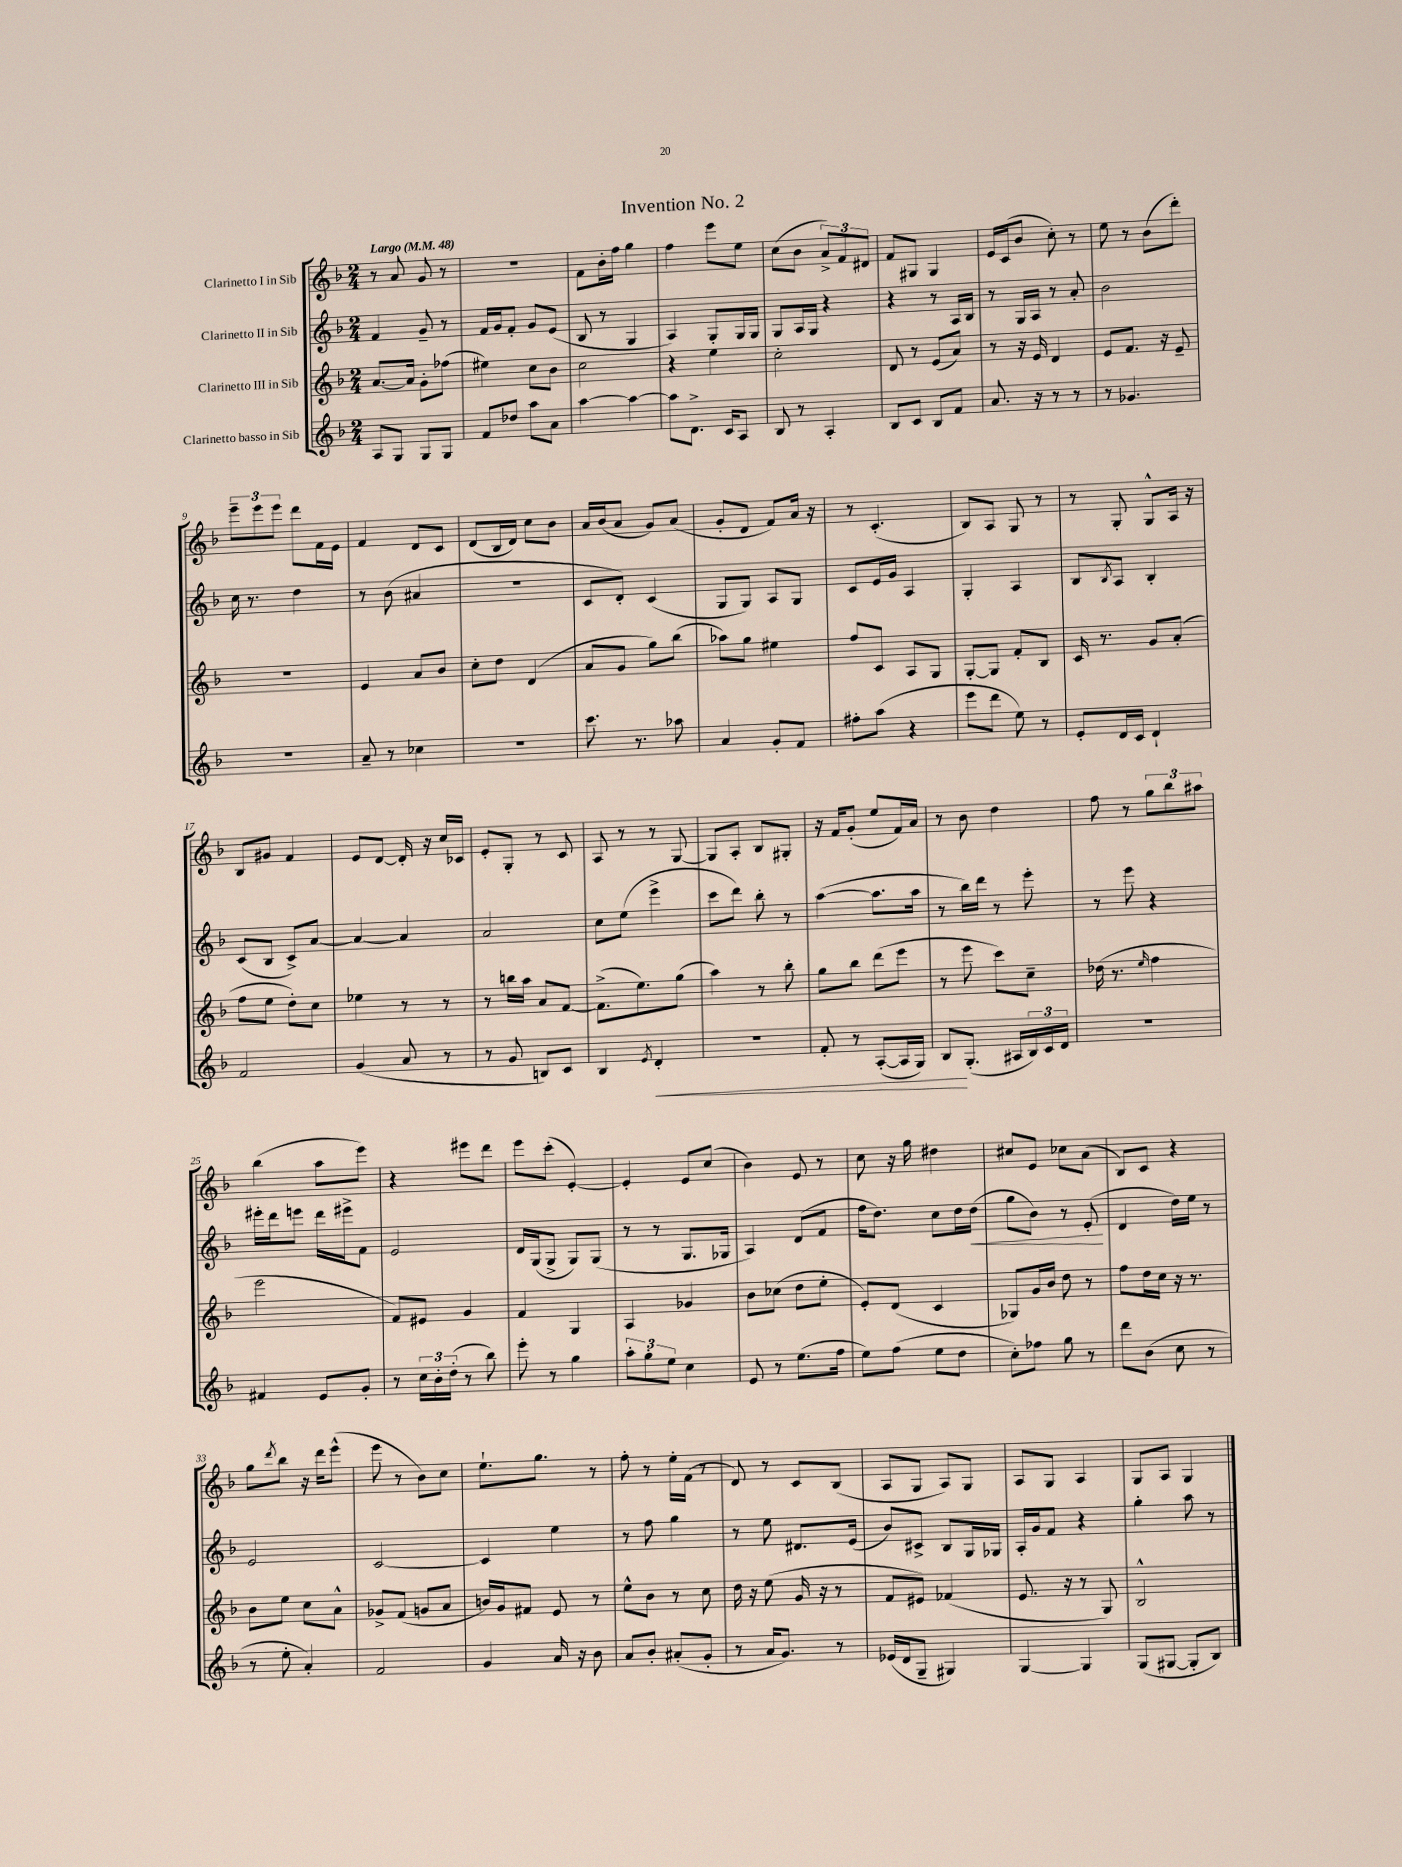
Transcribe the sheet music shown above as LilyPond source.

\header { title = "Invention No. 2" }
<<
\new StaffGroup <<
\new Staff = "s0" \with { instrumentName = "Clarinetto I in Sib" } {
    \clef treble \key f \major \numericTimeSignature \time 2/4 \tempo "Largo" 4 = 48
    r8 a'8 g'8 r8 |
    r2 |
    f'8 bes'16-. f''16 g''4 |
    f''4 e'''8 e''8 |
    c''8( bes'8 \tuplet 3/2 { a'8->) f'8 dis'8 } |
    f'8 gis8 gis4 |
    e'16 c'16( bes'8 c''8-.) r8 |
    e''8 r8 bes'8( d'''8-.) |
    \tuplet 3/2 { e'''8-- e'''8 e'''8 } d'''8 f'16 e'16 |
    f'4 d'8 c'8 |
    d'8( bes16 d'16) c''8 bes'8 |
    a'16 bes'16( a'8 g'8) a'8( |
    g'8-. d'8 f'8) a'16 r16 |
    r8 c'4.-.( |
    bes8) a8 g8 r8 |
    r8 g8-. g8-^ a16 r16 |
    bes8 gis'8 f'4 |
    e'8 d'8~ d'16-. r16 c''16 ces'16 |
    e'8-. g8-. r8 c'8 |
    a8 r8 r8 g8~ |
    g8 a8-. bes8 gis8-. |
    r16 f'16 g'8-.( e''8 f'16) a'16 |
    r8 bes'8 d''4 |
    f''8 r8 \tuplet 3/2 { g''8 bes''8 ais''8 } |
    bes''4( a''8 e'''8) |
    r4 eis'''8 d'''8 |
    e'''8 c'''8-.( e'4~-.) |
    e'4-. e'8 c''8( |
    bes'4) e'8 r8 |
    c''8 r16 g''16 dis''4 |
    cis''8 e'8 ces''8 a'8( |
    bes8) c'8 r4 |
    g''8 \acciaccatura { d'''8 } bes''8 r16 d'''16 e'''8-^( |
    e'''8 r8 bes'8) c''8 |
    e''8.-! g''8. r8 |
    f''8-. r8 e''16-. f'16( r8 |
    d'8) r8 c'8 bes8( |
    a8 g8 a8) g8 |
    a8 g8 a4 |
    g8 a8 g4 \bar "|." |
}
\new Staff = "s1" \with { instrumentName = "Clarinetto II in Sib" } {
    \clef treble \key f \major \numericTimeSignature \time 2/4
    f'4 g'8-- r8 |
    f'16 g'16 f'8-. g'8 e'8( |
    bes8 r8 g4 |
    a4) g8-. g16 g16 |
    g8 a16 g16 r4 |
    r4 r8 a16 bes16 |
    r8 g16 a16 r8 a'8-. |
    bes'2 |
    c''16 r8. d''4 |
    r8 bes'8( ais'4 |
    r2 |
    c'8 d'8-.) c'4( |
    g8 g8) a8 g8 |
    c'8 e'16 g'16 a4 |
    g4-. a4 |
    bes8 \acciaccatura { bes8 } a8 bes4-. |
    c'8( bes8 c'8->) a'8~ |
    a'4~ a'4 |
    a'2 |
    c''8 e''8( e'''4-> |
    c'''8 d'''8) bes''8-. r8 |
    a''4~( a''8. a''16 |
    r8 bes''16) d'''16 r8 e'''8-. |
    r8 e'''8 r4 |
    eis'''16-. d'''16 e'''8 d'''16 eis'''16-> f'8 |
    e'2 |
    d'16 g16( g8-> g8) g8( |
    r8 r8 g8. ges16 |
    a4) d'8( f'8 |
    f''16 d''8.) c''8 d''16 d''16\<( |
    g''8 bes'8) r8 e'8-.\!( |
    d'4 d''16) e''16 r8 |
    e'2 |
    c'2~ |
    c'4 e''4 |
    r8 f''8 g''4 |
    r8 e''8 dis'8. e'16( |
    bes'8) cis'8-> bes8 g16 ges16 |
    a16-. g'16 f'8 r4 |
    g''4-. a''8 r8 \bar "|." |
}
\new Staff = "s2" \with { instrumentName = "Clarinetto III in Sib" } {
    \clef treble \key f \major \numericTimeSignature \time 2/4
    a'8.~ a'16 g'8-. fes''8( |
    eis''4) c''8 bes'8 |
    c''2 |
    r4 e''4 |
    c''2-. |
    d'8 r8 e'8( a'8) |
    r8 r16 e'16 d'4 |
    e'8 f'8. r16 e'8-- |
    R2 |
    e'4 a'8 bes'8 |
    c''8-. d''8 d'4( |
    a'8 g'8 g''8) bes''8( |
    aes''8) g''8 eis''4 |
    f''8 c'8 a8 g8 |
    g8~-. g8 f'8-. bes8 |
    c'16 r8. g'8 a'8-.( |
    f''8 e''8 d''8-.) c''8 |
    ees''4 r8 r8 |
    r8 b''16 a''16 a'8 f'8~ |
    f'8.->( e''8.) g''8( |
    a''4) r8 bes''8-. |
    g''8 bes''8 d'''8( e'''8 |
    r8 e'''8 c'''8) c''8-- |
    des''16( r8. \grace { e''16 } f''4 |
    e'''2 |
    f'8) eis'8 g'4 |
    f'4 g4 |
    a4 ges'4 |
    bes'8 ces''8( d''8 e''8-. |
    e'8-.) d'8( c'4 |
    ges8) g'16 bes'16 d''8 r8 |
    f''8 d''16 c''16 r16 r8. |
    bes'8 e''8 c''8 a'8-^ |
    ges'8-> f'8( g'8 a'8 |
    b'16) g'16 fis'8 e'8 r8 |
    e''8-^ bes'8 r8 c''8 |
    d''16 r16 e''8( g'16 r16 r8 |
    f'8 eis'8) fes'4( |
    e'8. r16 r8 g8) |
    bes2-^ \bar "|." |
}
\new Staff = "s3" \with { instrumentName = "Clarinetto basso in Sib" } {
    \clef treble \key f \major \numericTimeSignature \time 2/4
    a8 g8 g8 g8 |
    f'8 des''8 a''8 a'8 |
    a''4~ a''4~ |
    a''8 d'8.-> c'16 a8 |
    bes8 r8 a4-. |
    bes8 c'8 bes8 f'8 |
    a'8. r16 r8 r8 |
    r8 ges'4. |
    R2 |
    a'8-- r8 ces''4 |
    R2 |
    c'''8. r8. aes''8 |
    a'4 g'8-. f'8 |
    fis''8-. a''8( r4 |
    e'''8 d'''8 e''8) r8 |
    e'8-. d'16 c'16 d'4-! |
    f'2 |
    g'4( a'8 r8 |
    r8 g'8 b8) c'8 |
    bes4 \acciaccatura { e'8 } d'4-.\< |
    R2 |
    f'8-. r8 a8~-.( a16 g16) |
    bes8\! g8.-.( ais16 \tuplet 3/2 { bes16) c'16 d'16 } |
    R2 |
    fis'4 e'8 g'8-. |
    r8 \tuplet 3/2 { c''16 bes'16-. d''16-.( } r8 bes''8) |
    e'''8-. r8 g''4 |
    \tuplet 3/2 { a''8-. g''8-. e''8 } c''4 |
    e'8 r8 e''8.( f''16 |
    e''8) f''8( e''8 d''8 |
    c''8-.) fes''8 g''8 r8 |
    d'''8 bes'8( c''8 r8 |
    r8 e''8-. a'4-.) |
    f'2 |
    g'4 a'16 r16 bes'8 |
    a'8 bes'8-. ais'8-.( g'8-. |
    r8 a'16 g'8.) r8 |
    ees'16( d'16 g8-- gis4) |
    g4~ g4 |
    g8( gis8~ gis8-. bes8) \bar "|." |
}
>>
>>
